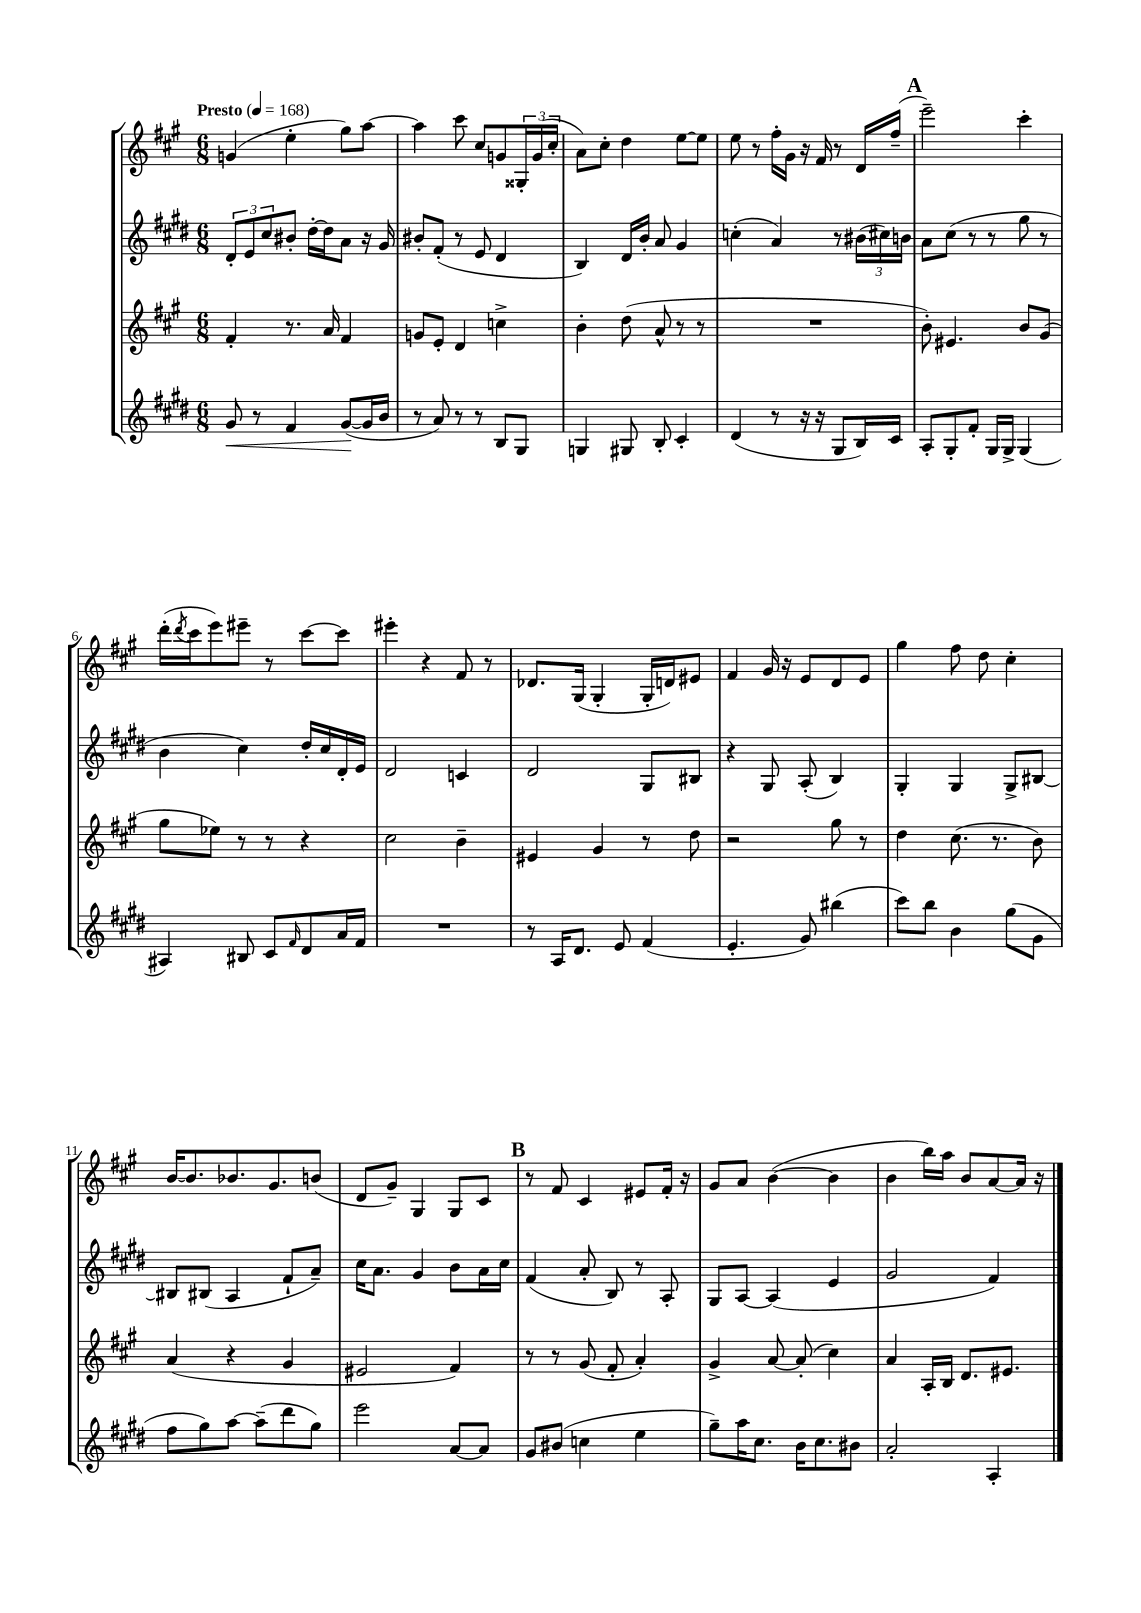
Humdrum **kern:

**kern	**kern	**kern	**kern
*staff4	*staff3	*staff2	*staff1
*clefG2	*clefG2	*clefG2	*clefG2
*k[f#c#g#d#]	*k[f#c#g#]	*k[f#c#g#d#]	*k[f#c#g#]
*M6/8	*M6/8	*M6/8	*M6/8
*MM168	*MM168	*MM168	*MM168
8g#	4f#'	12d#'	(4g
.	.	12e	.
8r	.	.	.
.	.	12cc#	.
4f#	8.r	8b#'	4ee'
.	.	[16dd#'	.
.	16a	16dd#]	.
([8g#	4f#	8a	8gg#)
16g#]	.	16r	[8aa
16b	.	16g#	.
=	=	=	=
8r	8g	8b#'	4aa]
8a)	8e'	(8f#'	.
8r	4d	8r	8ccc#
8r	.	8e	8cc#
8B	4cc^	4d#	8g
8G#	.	.	24G##'
.	.	.	(24g
.	.	.	24cc#'
=	=	=	=
4G	4b'	4B)	8a)
.	.	.	8cc#'
8G#	(8dd	16d#	4dd
.	.	16b'	.
8B'	8a^^	8a	.
4c#'	8r	4g#	[8ee
.	8r	.	8ee]
=	=	=	=
(4d#	2.r	(4cc'	8ee
.	.	.	8r
8r	.	4a)	16ff#'
.	.	.	16g#
16r	.	.	16r
16r	.	.	16f#
8G#	.	8r	8r
16B)	.	(24b#	16d
.	.	24cc#)	.
16c#	.	.	(16ff#~
.	.	24b	.
=	=	=	=
8A'	8b')	8a	2eee~)
8G#'	4.e#	(8cc#	.
8f#'	.	8r	.
16G#	.	8r	.
16G#^	.	.	.
(4G#	8b	8gg#	4ccc#'
.	(8g#	8r	.
=	=	=	=
4A#)	8gg#	4b	(16ddd'
.	.	.	8qddd
.	.	.	16ccc#
.	8ee-)	.	8eee)
8B#	8r	4cc#)	8eee#~
8c#	8r	.	8r
16qqf#	.	.	.
8d#	4r	16dd#'	[8ccc#
.	.	16cc#	.
16a	.	16d#'	8ccc#]
16f#	.	16e	.
=	=	=	=
2.r	2cc#	2d#	4eee#'
.	.	.	4r
.	4b~	4c	8f#
.	.	.	8r
=	=	=	=
8r	4e#	2d#	8.d-
16A	.	.	.
8.d#	.	.	(16G#
.	4g#	.	4G#'
8e	.	.	.
(4f#	8r	8G#	16G#'
.	.	.	16d)
.	8dd	8B#	8e#
=	=	=	=
4.e'	2r	4r	4f#
.	.	8G#	16g#
.	.	.	16r
8g#)	.	(8A'	8e
(4bb#	8gg#	4B)	8d
.	8r	.	8e
=	=	=	=
8ccc#)	4dd	4G#'	4gg#
8bb	.	.	.
4b	(8.cc#	4G#	8ff#
.	.	.	8dd
.	8.r	.	.
(8gg#	.	8G#^	4cc#'
8g#	8b)	[8B#	.
=	=	=	=
8ff#	(4a	8B#]	[16b
.	.	.	8.b]
8gg#)	.	(8B#	.
[8aa	4r	4A	8.b-
(8aa~]	.	.	.
.	.	.	8.g#
8ddd#	4g#	8f#`	.
8gg#)	.	8a~)	(8b
=	=	=	=
2eee	2e#	16cc#	8d
.	.	8.a	.
.	.	.	8g#~)
.	.	4g#	4G#
[8a	4f#)	8b	8G#
8a]	.	16a	8c#
.	.	16cc#	.
=	=	=	=
8g#	8r	(4f#	8r
(8b#	8r	.	8f#
4cc	(8g#	8a'	4c#
.	8f#'	8B)	.
4ee	4a')	8r	8e#
.	.	8A'	16f#'
.	.	.	16r
=	=	=	=
8gg#~)	4g#^	8G#	8g#
16aa	.	[8A	8a
8.cc#	.	.	.
.	[8a	(4A]	([4b
16b	(8a']	.	.
8.cc#	.	.	.
.	4cc#)	4e	4b]
8b#	.	.	.
=	=	=	=
2a'	4a	2g#	4b
.	16A'	.	16bb)
.	16B	.	16aa
.	8.d	.	8b
4A'	.	4f#)	[8a
.	8.e#	.	.
.	.	.	16a]
.	.	.	16r
==	==	==	==
*-	*-	*-	*-
